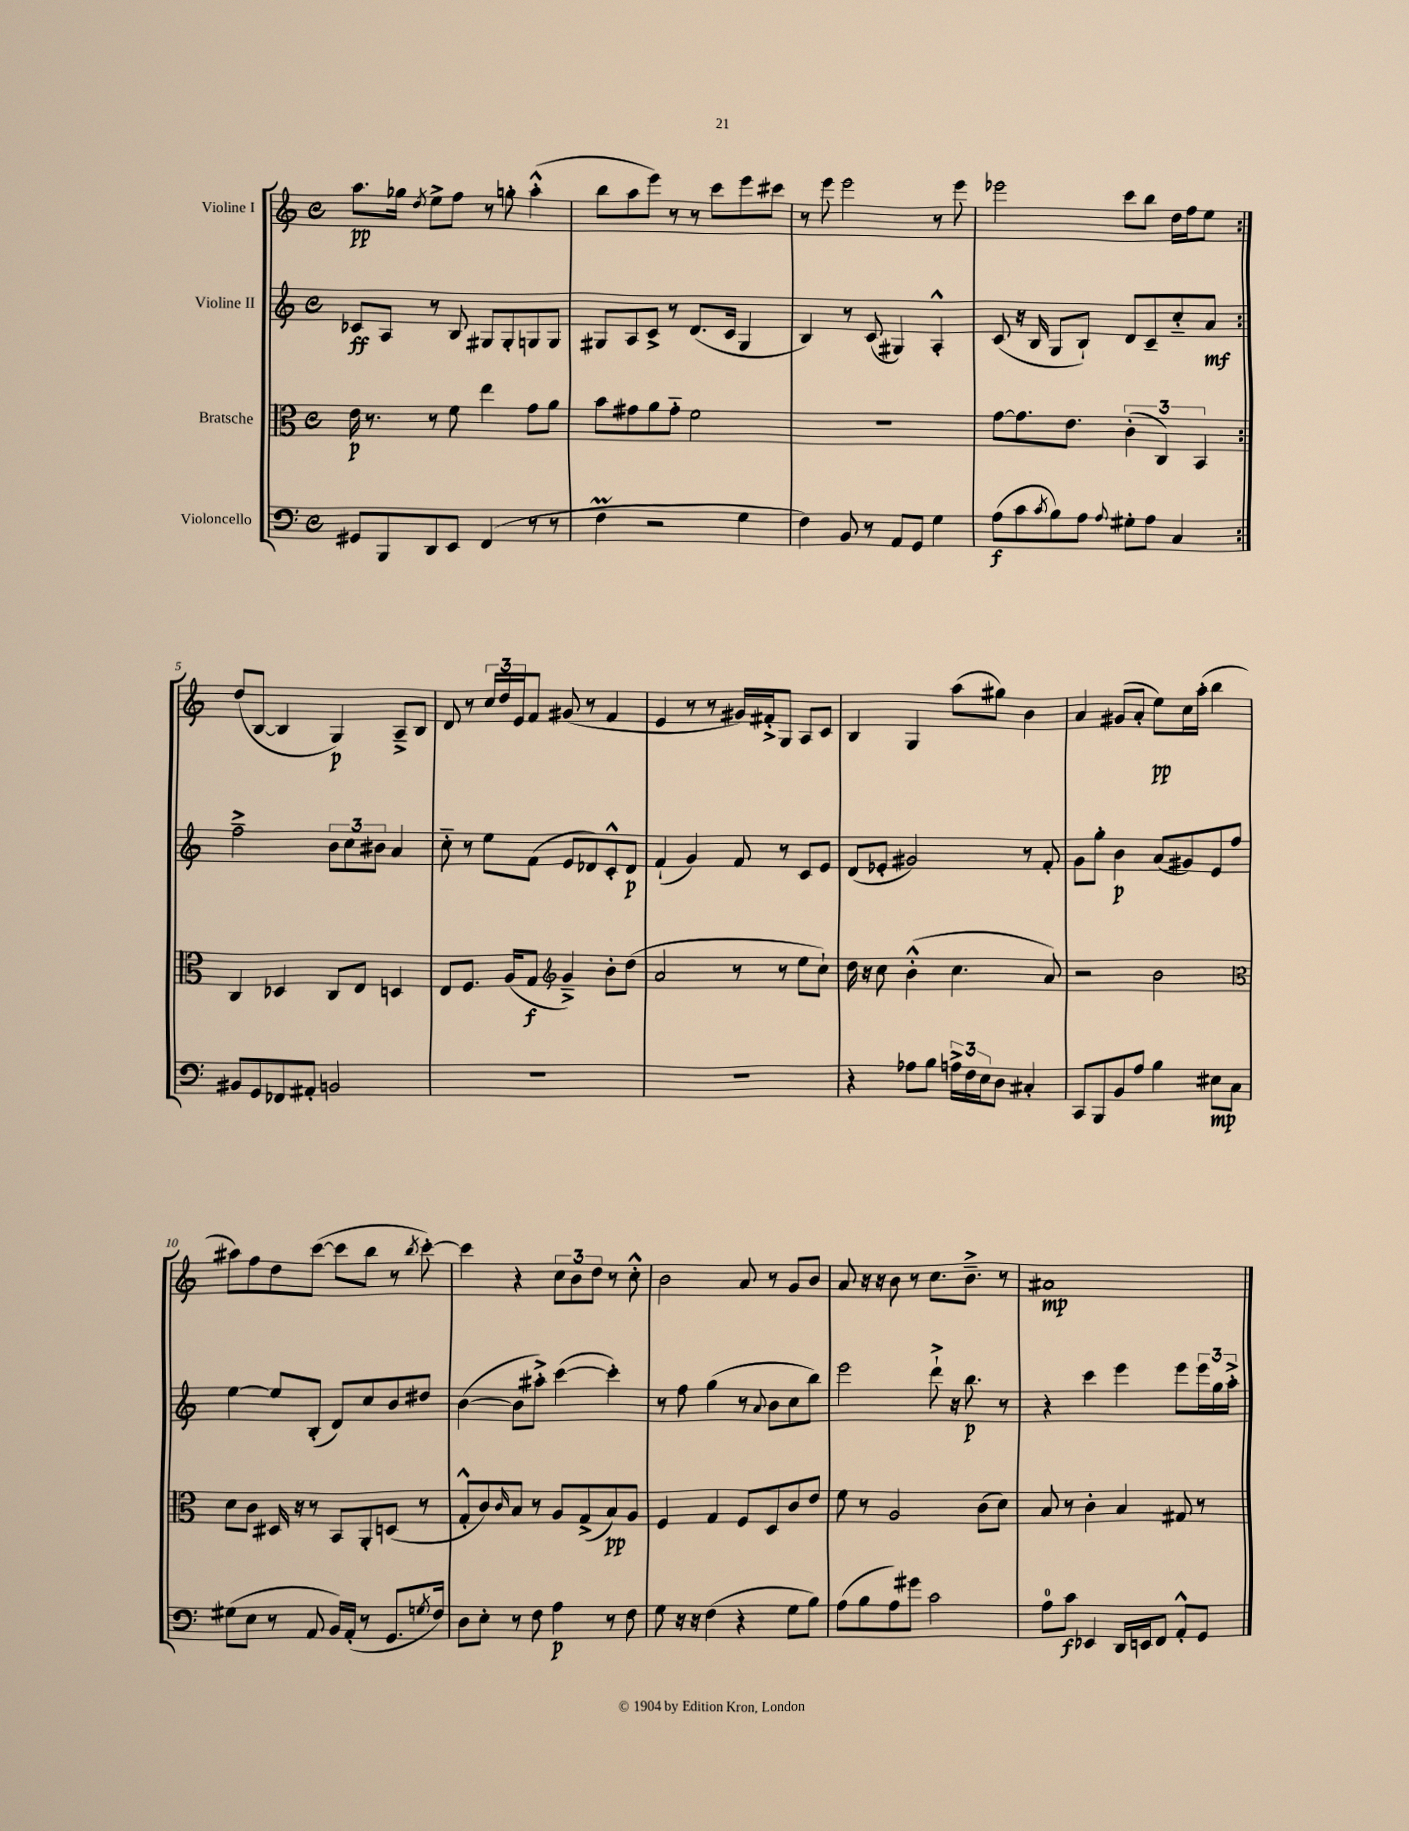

**kern	**kern	**kern	**kern
*staff4	*staff3	*staff2	*staff1
*clefF4	*clefC3	*clefG2	*clefG2
*k[]	*k[]	*k[]	*k[]
*M4/4	*M4/4	*M4/4	*M4/4
*met(c)	*met(c)	*met(c)	*met(c)
8GG#	16e	8c-	8.aa
.	8.r	.	.
8BBB	.	8A	.
.	.	.	16gg-
.	.	.	8qdd
8DD	8r	8r	8ee^
8EE	8f	8B	8ff
(4FF	4ee	8G#	8r
.	.	8G#'	8gg'
8r	8g	8G	(4aa'^^
8r	8a	8G	.
=	=	=	=
4F	8b	8G#	8bb
.	8g#	8A	8aa
2r	8a	8c^	8eee)
.	8g#'~	8r	8r
.	2f	(8.d	8r
.	.	.	8ccc
.	.	16c	.
4G	.	4G#	8eee
.	.	.	8ccc#
=	=	=	=
4F)	1r	4B)	8r
.	.	.	8eee
8BB	.	8r	2eee
8r	.	(8c	.
8AA	.	4G#)	.
8GG	.	.	.
4G	.	4A'^^	8r
.	.	.	8eee
=	=	=	=
(8A	[8g	(8c	2eee-
8c	8.g]	16r	.
.	.	16B	.
8qc	.	.	.
8B)	.	8G	.
.	8.e	.	.
8A	.	8B`)	.
8qqA	.	.	.
8G#'	(6c'	8d	8ccc
8A	.	8c~	8bb
.	6C)	.	.
4C	.	8cc'~	16dd
.	.	.	16ff
.	6BB	.	.
.	.	8a	8ee
=:|!	=:|!	=:|!	=:|!
8BB#	4C	2ff~^	(8dd
8GG	.	.	[8B
8FF-	4D-	.	4B]
8AA#'	.	.	.
2BB	8C	12b	4G)
.	.	12cc	.
.	8E	.	.
.	.	12b#	.
.	4D	4a	8A~^
.	.	.	8B
=	=	=	=
1r	8E	8cc'~	8d
.	8.F	8r	8r
.	.	8ee	24cc
.	.	.	24dd
.	(16A	.	.
.	.	.	24e
.	8G	(8f	8f
*	*clefG2	*	*
.	4g~^)	8e	(8g#
.	.	8d-)	8r
.	8b'	8c'^^	4f
.	(8dd	8d-	.
=	=	=	=
1r	2a	(4f`	4e
.	.	4g)	8r
.	.	.	8r
.	8r	8f	16g#)
.	.	.	16f#'^
.	8r	8r	8G
.	8ee	8c	8A
.	8cc`)	8e	8c
=	=	=	=
4r	16dd	(8d	4B
.	16r	.	.
.	8cc	8e-'	.
8A-	(4b'^^	2g#)	4G
8B	.	.	.
24A^	4.cc	.	(8aa
24F	.	.	.
24E	.	.	.
8D	.	.	8gg#)
4C#'	.	8r	4b
.	8a)	8f'	.
=	=	=	=
8CC	2r	8g	4a
8BBB	.	8gg'	.
8BB	.	4b	(8g#
8A	.	.	8a'
4B	2b	(8a	8ee)
.	.	8g#)	16cc
.	.	.	(16aa'
8E#	.	8e	4bb
8C	.	8ff	.
=	=	=	=
*	*clefC3	*	*
(8G#	8d	[4ee	8aa#)
8E	8c	.	8ff
8r	16D#	8ee]	8dd
.	16r	.	.
8AA	8r	(8B'	([8ccc
16BB)	8BB	8d)	8ccc]
(16AA'	.	.	.
8r	8AA'	8cc	8bb
8.GG	(8D	8b	8r
.	.	.	8qbb
.	8r	8dd#	[8ccc')
8qG	.	.	.
16F)	.	.	.
=	=	=	=
8D	8G'^^	([4b	4ccc]
8E'	8c)	.	.
.	16qqc	.	.
8r	8B	8b]	4r
8F	8r	8aa#'^)	.
4A	8A	([4ccc	12cc
.	.	.	12b
.	(8G^	.	.
.	.	.	12dd
8r	8B)	4ccc'])	8r
8F	8A	.	8cc'^^
=	=	=	=
8G	4F	8r	2b
16r	.	8ff	.
16r	.	.	.
(4F	4G	(4gg	.
4r	8F	8r	8a
.	.	8qqa	.
.	8D	8b	8r
8G	8c	8cc	8g
8B)	8e	8bb)	8b
=	=	=	=
(8A	8f	2eee	8a
8B	8r	.	16r
.	.	.	16r
8A)	2A	.	8b
8g#	.	.	8r
2c	.	8ddd`^	8.cc
.	.	16r	.
.	.	8.bb	8.b~^
.	(8c	.	.
.	8d)	8r	8r
=	=	=	=
8A	8B	4r	1a#
8c	8r	.	.
4EE-	4c'	4ccc	.
16DD	4B	4eee	.
16EE	.	.	.
8FF	.	.	.
8AA'^^	8G#	8eee	.
8GG	8r	24eee	.
.	.	24gg	.
.	.	24aa'^	.
==	==	==	==
*-	*-	*-	*-
